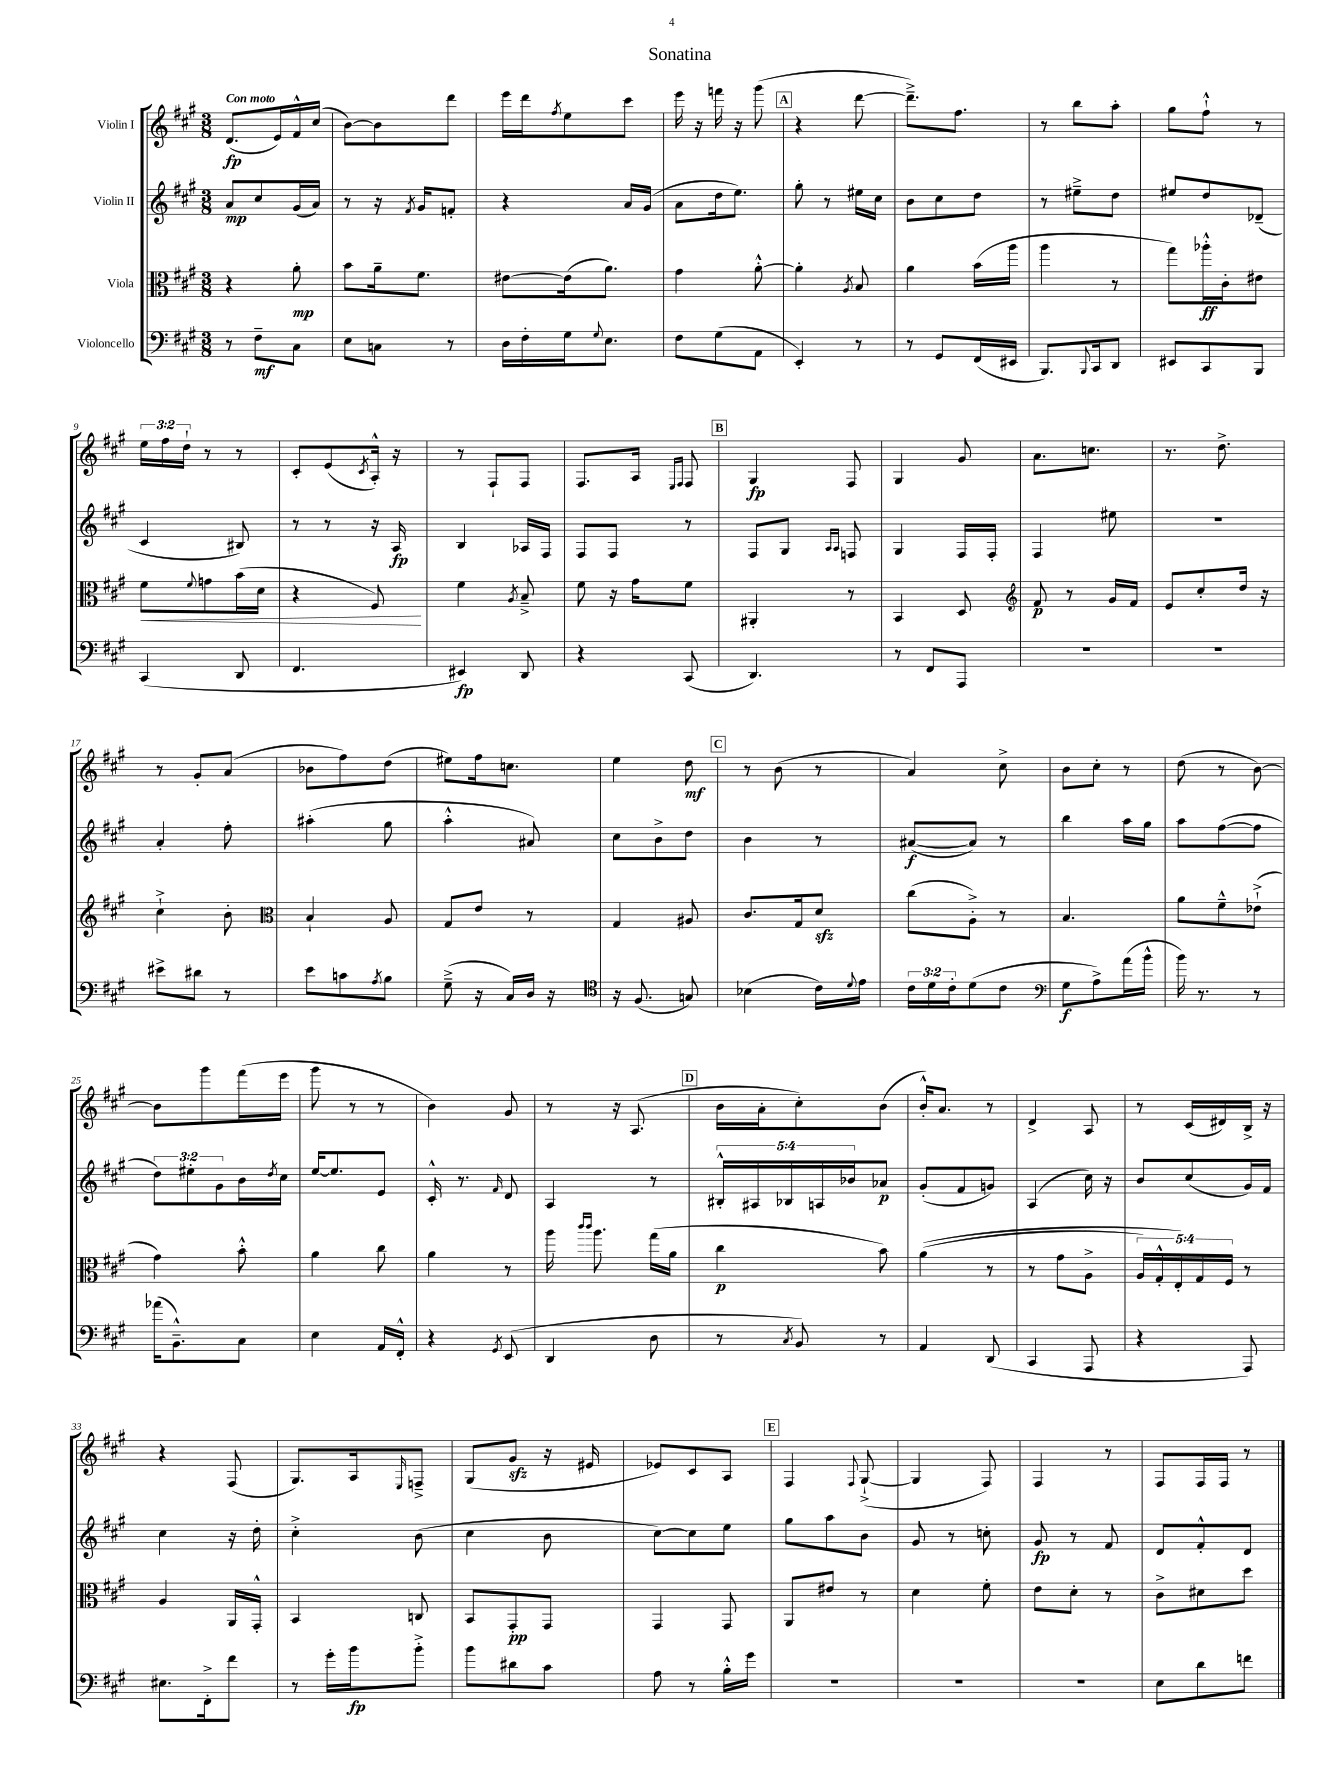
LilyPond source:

\header { title = "Sonatina" }
<<
\new StaffGroup <<
\new Staff = "s0" \with { instrumentName = "Violin I" } {
    \clef treble \key a \major \numericTimeSignature \time 3/8 \override Staff.TupletNumber.text = #tuplet-number::calc-fraction-text \tempo "Con moto"
    d'8.\fp( e'16) fis'16-^ cis''16( |
    b'8~) b'8 d'''8 |
    e'''16 d'''16 \acciaccatura { fis''8 } e''8 cis'''8 |
    e'''16 r16 f'''16 r16 gis'''8( |
    \mark \markup { \box "A" } r4 d'''8~ |
    d'''8.--->) fis''8. |
    r8 b''8 a''8-. |
    gis''8 fis''8-!-^ r8 |
    \tuplet 3/2 { e''16 fis''16 d''16-! } r8 r8 |
    cis'8-. e'8( \acciaccatura { cis'8 } a16-.-^) r16 |
    r8 fis8-! fis8 |
    fis8. a16 \grace { e16 fis16 } fis8 |
    \mark \markup { \box "B" } gis4\fp fis8 |
    gis4 gis'8 |
    a'8. c''8. |
    r8. d''8.-> |
    r8 gis'8-. a'8( |
    bes'8 fis''8) d''8( |
    eis''8) fis''16 c''8. |
    e''4 d''8\mf |
    \mark \markup { \box "C" } r8 b'8( r8 |
    a'4) cis''8-> |
    b'8 cis''8-. r8 |
    d''8( r8 b'8~) |
    b'8 gis'''8 fis'''16( e'''16 |
    gis'''8 r8 r8 |
    b'4) gis'8 |
    r8 r16 a8.( |
    \mark \markup { \box "D" } b'16 a'16-. cis''8-.) b'8( |
    b'16-.-^) a'8. r8 |
    d'4-> a8 |
    r8 cis'16( dis'16) b16-> r16 |
    r4 fis8( |
    gis8.) a16 \grace { e16 } f8---> |
    gis8( gis'8\sfz r16 eis'16 |
    ees'8) cis'8 a8 |
    \mark \markup { \box "E" } fis4 \appoggiatura { fis8 } gis8~-!->( |
    gis4 fis8) |
    fis4 r8 |
    fis8 fis16 fis16 r8 \bar "|." |
}
\new Staff = "s1" \with { instrumentName = "Violin II" } {
    \clef treble \key a \major \numericTimeSignature \time 3/8 \override Staff.TupletNumber.text = #tuplet-number::calc-fraction-text
    a'8\mp cis''8 gis'16( a'16) |
    r8 r16 \acciaccatura { fis'8 } gis'16 f'8-. |
    r4 a'16 gis'16( |
    a'8 d''16 e''8.) |
    \mark \markup { \box "A" } gis''8-. r8 eis''16 cis''16 |
    b'8 cis''8 d''8 |
    r8 eis''8---> d''8 |
    eis''8 d''8 des'8--( |
    cis'4 bis8) |
    r8 r8 r16 a16\fp |
    b4 aes16 fis16 |
    fis8 fis8 r8 |
    \mark \markup { \box "B" } fis8 gis8 \grace { a16 a16 } f8 |
    gis4 fis16 fis16-. |
    fis4 eis''8 |
    R4. |
    a'4-. fis''8-. |
    ais''4-.( gis''8 |
    a''4-.-^ ais'8) |
    cis''8 b'8-> d''8 |
    \mark \markup { \box "C" } b'4 r8 |
    ais'8~\f( ais'8) r8 |
    b''4 a''16 gis''16 |
    a''8 fis''8~( fis''8 |
    \tuplet 3/2 { d''8) eis''8-. gis'8 } b'16 \acciaccatura { d''8 } cis''16 |
    e''16~ e''8. e'8 |
    cis'16-.-^ r8. \grace { fis'16 } d'8 |
    a4 r8 |
    \mark \markup { \box "D" } \tuplet 5/4 { bis16-.-^ ais16 bes16 a16 bes'16 } aes'8\p |
    gis'8-.( fis'8 g'8) |
    a4( cis''16) r16 |
    b'8 cis''8( gis'16) fis'16 |
    cis''4 r16 d''16-. |
    cis''4-.-> b'8( |
    cis''4 b'8 |
    cis''8~) cis''8 e''8 |
    \mark \markup { \box "E" } gis''8 a''8 b'8 |
    gis'8 r8 c''8-. |
    gis'8\fp r8 fis'8 |
    d'8 fis'8-.-^ d'8 \bar "|." |
}
\new Staff = "s2" \with { instrumentName = "Viola" } {
    \clef alto \key a \major \numericTimeSignature \time 3/8 \override Staff.TupletNumber.text = #tuplet-number::calc-fraction-text
    r4 a'8-.\mp |
    b'8 a'16-- fis'8. |
    eis'8~ eis'16( a'8.) |
    gis'4 a'8~-.-^ |
    \mark \markup { \box "A" } a'4-. \acciaccatura { a8 } b8 |
    a'4 b'16( a''16 |
    a''4 r8 |
    gis''8) aes''16-.-^\ff cis'16-. eis'8 |
    fis'8\< \appoggiatura { fis'8 } g'8 b'16( d'16 |
    r4 fis8\!) |
    fis'4 \acciaccatura { a8 } b8---> |
    fis'8 r16 gis'16 fis'8 |
    \mark \markup { \box "B" } ais,4-. r8 |
    b,4 d8 |
    \clef treble fis'8\p r8 gis'16 fis'16 |
    e'8 cis''8-. d''16 r16 |
    cis''4-!-> b'8-. |
    \clef alto b4-! a8 |
    gis8 e'8 r8 |
    gis4 ais8 |
    \mark \markup { \box "C" } cis'8. gis16 d'8\sfz |
    cis''8( a8-.->) r8 |
    b4. |
    a'8 fis'8---^ ees'8-!->( |
    gis'4) b'8-.-^ |
    a'4 cis''8 |
    a'4 r8 |
    a''16 \grace { cis'''16 cis'''16 } a''8. gis''16( a'16 |
    \mark \markup { \box "D" } cis''4\p b'8) |
    a'4(\( r8 |
    r8 gis'8 a8-> |
    \tuplet 5/4 { a16) gis16-.-^ e16-.\) gis16 fis16 } r8 |
    a4 a,16 gis,16-.-^ |
    b,4 c8 |
    b,8 gis,8-.\pp gis,8 |
    gis,4 gis,8 |
    \mark \markup { \box "E" } a,8 eis'8 r8 |
    d'4 fis'8-. |
    e'8 d'8-. r8 |
    cis'8-> dis'8 d''8 \bar "|." |
}
\new Staff = "s3" \with { instrumentName = "Violoncello" } {
    \clef bass \key a \major \numericTimeSignature \time 3/8 \override Staff.TupletNumber.text = #tuplet-number::calc-fraction-text
    r8 fis8--\mf cis8 |
    e8 c8 r8 |
    d16 fis16-. gis16 \appoggiatura { gis8 } e8. |
    fis8 gis8( a,8 |
    \mark \markup { \box "A" } e,4-.) r8 |
    r8 gis,8 fis,16( eis,16 |
    b,,8.) \appoggiatura { b,,8 } cis,16 d,8 |
    eis,8 cis,8 b,,8 |
    cis,4( d,8 |
    fis,4. |
    eis,4\fp) d,8 |
    r4 cis,8( |
    \mark \markup { \box "B" } d,4.) |
    r8 fis,8 a,,8 |
    R4. |
    R4. |
    eis'8-> dis'8 r8 |
    e'8 c'8 \acciaccatura { a8 } b8 |
    gis8--->( r16 cis16) d16 r16 |
    \clef tenor r16 fis8.( g8) |
    \mark \markup { \box "C" } bes4( cis'16) \appoggiatura { d'8 } e'16 |
    \tuplet 3/2 { cis'16 d'16 cis'16-. } d'8( cis'8 |
    \clef bass gis8\f a8->) a'16( b'16-^ |
    b'16) r8. r8 |
    aes'16( b,8.---^) cis8 |
    e4 a,16 fis,16-.-^ |
    r4 \acciaccatura { gis,8 } e,8( |
    d,4 d8 |
    \mark \markup { \box "D" } r8 \acciaccatura { cis8 } b,8) r8 |
    a,4 d,8( |
    cis,4 a,,8 |
    r4 a,,8) |
    eis8. fis,16-.-> fis'8 |
    r8 gis'16-. b'16\fp b'8-.-> |
    b'8 dis'8 cis'8 |
    a8 r8 b16-.-^ gis'16 |
    \mark \markup { \box "E" } R4. |
    R4. |
    R4. |
    e8 d'8 f'8 \bar "|." |
}
>>
>>
